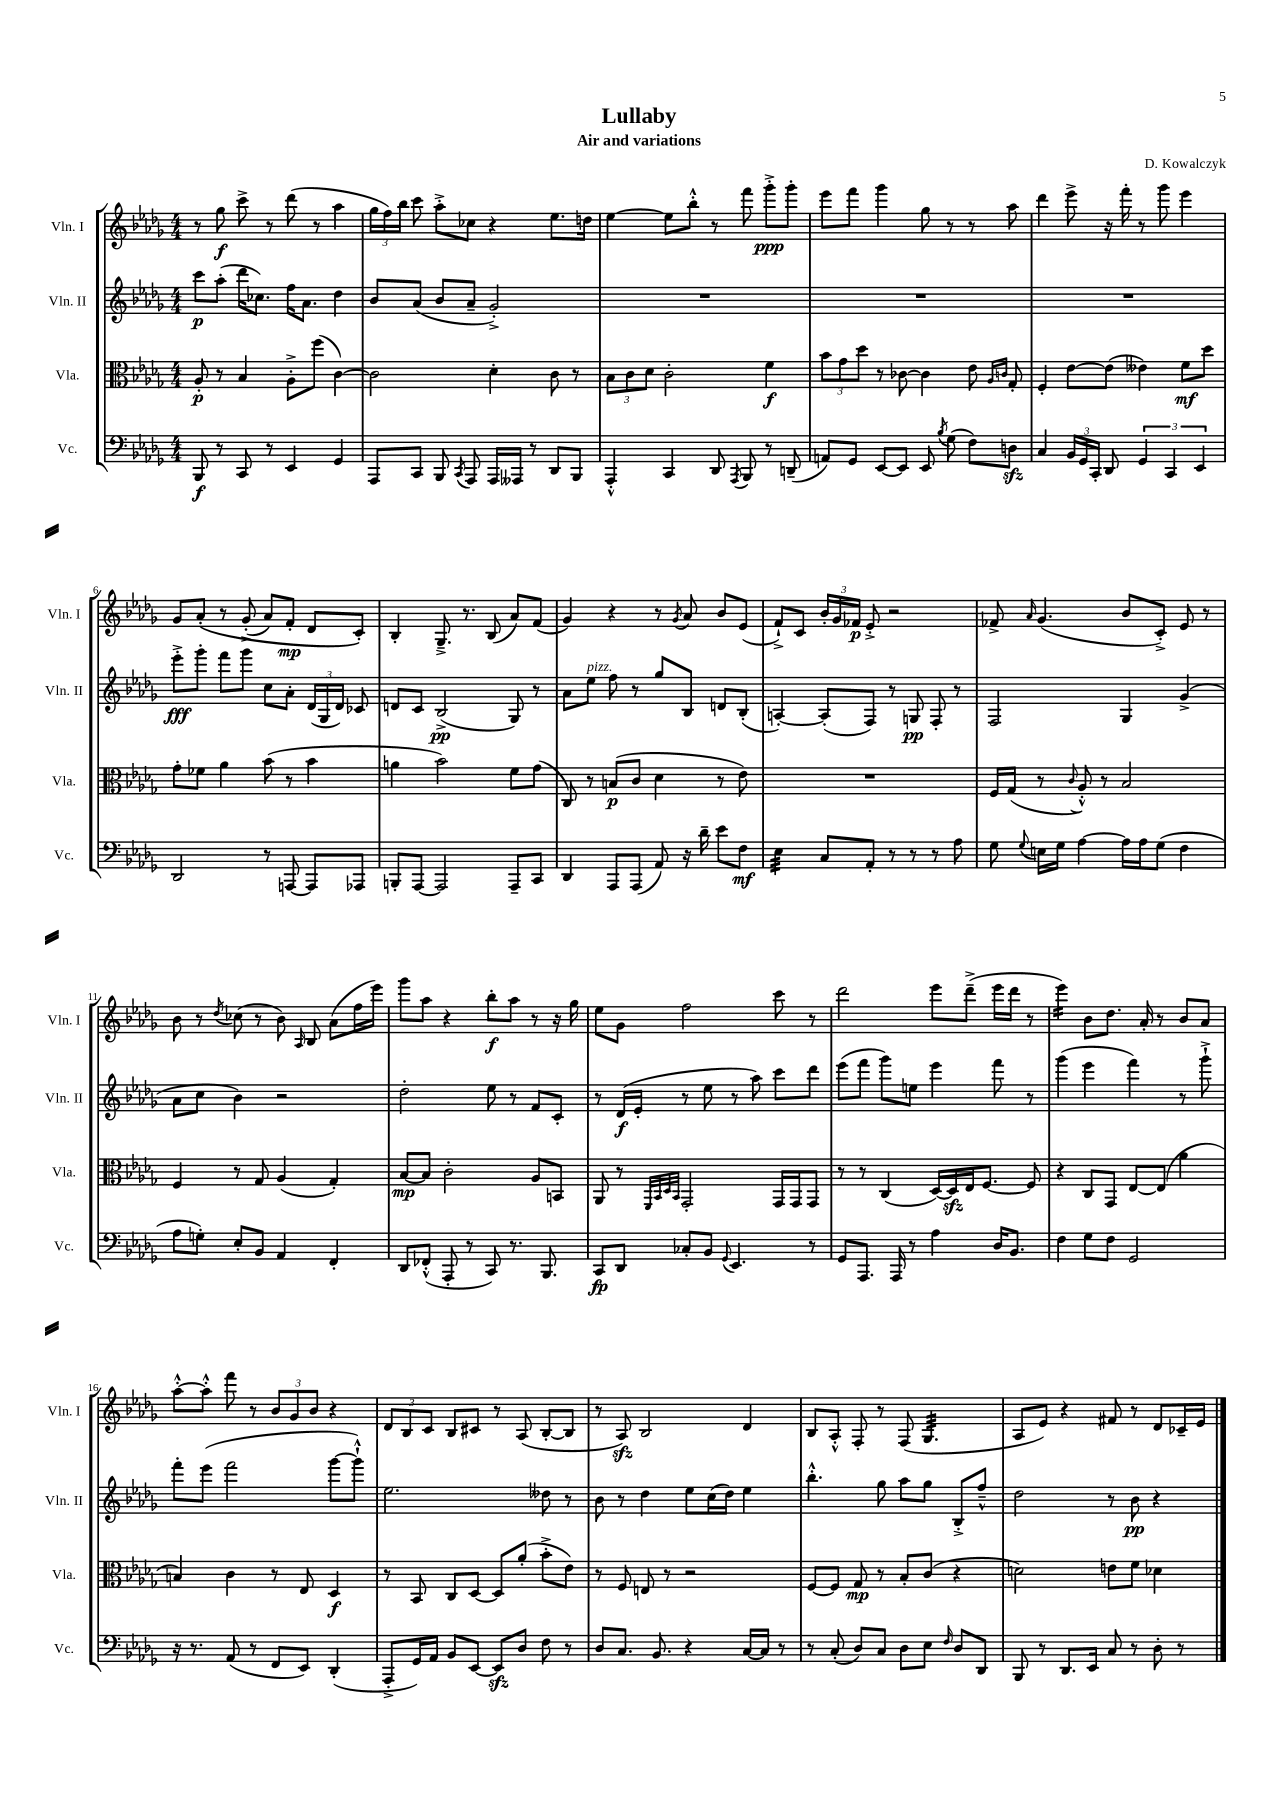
\header { title = "Lullaby" composer = "D. Kowalczyk" subtitle = "Air and variations" }
<<
\new StaffGroup <<
\new Staff = "s0" \with { instrumentName = "Vln. I" shortInstrumentName = "Vln. I" } {
    \clef treble \key des \major \numericTimeSignature \time 4/4
    \autoBeamOff r8 ges''8\f c'''8-> r8 des'''8( r8 aes''4 |
    \tuplet 3/2 { ges''16[ f''16) bes''16] } c'''8 aes''8[-.-> ces''8] r4 ees''8.[ d''16] |
    ees''4~ ees''8[ bes''8]-.-^ r8 f'''8 ges'''8[-.->\ppp ges'''8]-. |
    ees'''8[ f'''8] ges'''4 ges''8 r8 r8 aes''8 |
    des'''4 ees'''8-> r16 f'''16-. r8 ges'''8 ees'''4 |
    ges'8[ aes'8]-.\( r8 ges'8-.->( aes'8[) f'8]-.\mp des'8[ c'8]-.\) |
    bes4-. ges8.---> r8. bes8( aes'8[) f'8]( |
    ges'4) r4 r8 \acciaccatura { ges'8 } aes'8 bes'8[ ees'8]( |
    f'8[-!->) c'8] \tuplet 3/2 { bes'16[-. ges'16 fes'16]\p } ees'8-.-> r2 |
    fes'8-> \grace { aes'16 } ges'4.( bes'8[ c'8]-.->) ees'8 r8 |
    bes'8 r8 \acciaccatura { des''8 } ces''8( r8 bes'8) \grace { aes16 } bes8 aes'8[( f''16 ees'''16]) |
    ges'''8[ aes''8] r4 bes''8[-.\f aes''8] r8 r16 ges''16 |
    ees''8[ ges'8] f''2 c'''8 r8 |
    des'''2 ees'''8[ des'''8]--->( ees'''16[ des'''16] r8 |
    ees'''4:16) bes'8[ des''8.] aes'16-. r8 bes'8[ aes'8] |
    aes''8[~-.-^ aes''8]-.-^ f'''8 r8 \tuplet 3/2 { bes'8[ ges'8 bes'8] } r4 |
    \tuplet 3/2 { des'8[ bes8 c'8] } bes8[ cis'8] r8 aes8( bes8[~-. bes8] |
    r8 aes8\sfz) bes2 des'4 |
    bes8[ aes8]-.-^ f8-. r8 f8( ges4.:32 |
    aes8[ ees'8]) r4 fis'8 r8 des'8[ ces'16-- ees'16] \bar "|." |
}
\new Staff = "s1" \with { instrumentName = "Vln. II" shortInstrumentName = "Vln. II" } {
    \clef treble \key des \major \numericTimeSignature \time 4/4
    \autoBeamOff c'''8[\p aes''8]-.( des'''16[ ces''8.]) f''16[ aes'8.] des''4 |
    bes'8[ aes'8]( bes'8[ aes'8]-- ges'2-.->) |
    R1 |
    R1 |
    R1 |
    ees'''8[-.->\fff ges'''8]-. f'''8[ ges'''8] c''8[ aes'8]-. \tuplet 3/2 { des'16[( ges16 des'16]) } ces'8 |
    d'8[ c'8] bes2->\pp( ges8) r8 |
    aes'8[ ees''8]^\markup { \italic "pizz." } f''8 r8 ges''8[ bes8] d'8[ bes8]-.( |
    a4~-.) a8[-.( f8]) r8 g8\pp f8-. r8 |
    f2 ges4 ges'4->( |
    aes'8[ c''8] bes'4) r2 |
    des''2-. ees''8 r8 f'8[ c'8]-. |
    r8 des'16[\f( ees'16]-. r8 ees''8 r8 aes''8) c'''8[ des'''8] |
    ees'''8[( f'''8] ges'''8[) e''8] ees'''4 f'''8 r8 |
    ges'''4( ees'''4 f'''4) r8 ges'''8-!-> |
    f'''8[-. ees'''8]( f'''2 ges'''8[~ ges'''8]-!-^) |
    ees''2. deses''8 r8 |
    bes'8 r8 des''4 ees''8[ c''16( des''16]) ees''4 |
    bes''4.-.-^ ges''8 aes''8[ ges''8] bes8[-.-> f''8]---^ |
    des''2 r8 bes'8\pp r4 \bar "|." |
}
\new Staff = "s2" \with { instrumentName = "Vla." shortInstrumentName = "Vla." } {
    \clef alto \key des \major \numericTimeSignature \time 4/4
    \autoBeamOff aes8-.\p r8 bes4 aes8[-.-> f''8]( c'4~) |
    c'2 des'4-. c'8 r8 |
    \tuplet 3/2 { bes8[ c'8 des'8] } c'2-. f'4\f |
    \tuplet 3/2 { bes'8[ ges'8 des''8] } r8 ces'8~ ces'4 ees'8 \grace { aes16[ c'16] } ges8-. |
    f4-. ees'8[~ ees'8]( eeses'4) f'8[\mf des''8] |
    ges'8[-. fes'8] aes'4 bes'8( r8 bes'4 |
    a'4 bes'2) f'8[ ges'8]( |
    c8) r8 b8[\p( c'8] des'4 r8 ees'8) |
    R1 |
    f16[ ges16]( r8 \appoggiatura { c'8 } aes8-.-^) r8 bes2 |
    f4 r8 ges8 aes4( ges4-.) |
    bes8[~\mp bes8] c'2-. aes8[ b,8] |
    aes,8 r8 \grace { f,32[ bes,32 des32 bes,32] } ges,2-. ges,16[ ges,16 ges,8] |
    r8 r8 c4( des16[~) des16\sfz ees16 f8.]~ f8 |
    r4 c8[ ges,8] ees8[~ ees8]( aes'4 |
    b4) c'4 r8 ees8 des4\f |
    r8 bes,8 c8[ des8]~ des8[ aes'8]-.( bes'8[-.-> ees'8]) |
    r8 f8 e8 r8 r2 |
    f8[~ f8] ges8\mp r8 bes8[-. c'8]( r4 |
    d'2) e'8[ f'8] des'4 \bar "|." |
}
\new Staff = "s3" \with { instrumentName = "Vc." shortInstrumentName = "Vc." } {
    \clef bass \key des \major \numericTimeSignature \time 4/4
    \autoBeamOff bes,,8\f r8 c,8 r8 ees,4 ges,4 |
    aes,,8[ c,8] bes,,8 \acciaccatura { c,8 } aes,,8 aes,,16[ aeses,,16] r8 des,8[ bes,,8] |
    aes,,4-.-^ c,4 des,8 \acciaccatura { aes,,8 } bes,,8 r8 d,8--( |
    a,8[) ges,8] ees,8[~ ees,8] ees,8 \acciaccatura { bes8 } ges8( f8[) d8]\sfz |
    c4 \tuplet 3/2 { bes,16[ ges,16 c,16]-. } des,8 \tuplet 3/2 { ges,4 c,4 ees,4 } |
    des,2 r8 a,,8~ a,,8[ aes,,8] |
    b,,8[-. aes,,8]~ aes,,2 aes,,8[-- c,8] |
    des,4 aes,,8[ aes,,8]( aes,8) r16 des'16-- ees'8[ f8]\mf |
    ees4:32 c8[ aes,8]-. r8 r8 r8 aes8 |
    ges8 \appoggiatura { ges8 } e16[ ges16] aes4~ aes16[ aes16 ges8]( f4 |
    aes8[ g8]-.) ees8[-. bes,8] aes,4 f,4-. |
    des,8[ fes,8]-.-^( aes,,8-. r8 c,8) r8. bes,,8. |
    c,8[\fp des,8] ces8[-. bes,8] \appoggiatura { ges,8 } ees,4. r8 |
    ges,8[ aes,,8.] aes,,16 r8 aes4 des16[ bes,8.] |
    f4 ges8[ f8] ges,2 |
    r16 r8. aes,8( r8 f,8[ ees,8]) des,4-.( |
    aes,,8[-.-> ges,16) aes,16] bes,8[ ees,8]~ ees,8[\sfz des8] f8 r8 |
    des8[ c8.] bes,8. r4 c16[~ c16] r8 |
    r8 c8-.( des8[) c8] des8[ ees8] \grace { f16 } des8[ des,8] |
    bes,,8 r8 des,8.[ ees,16] c8 r8 des8-. r8 \bar "|." |
}
>>
>>
